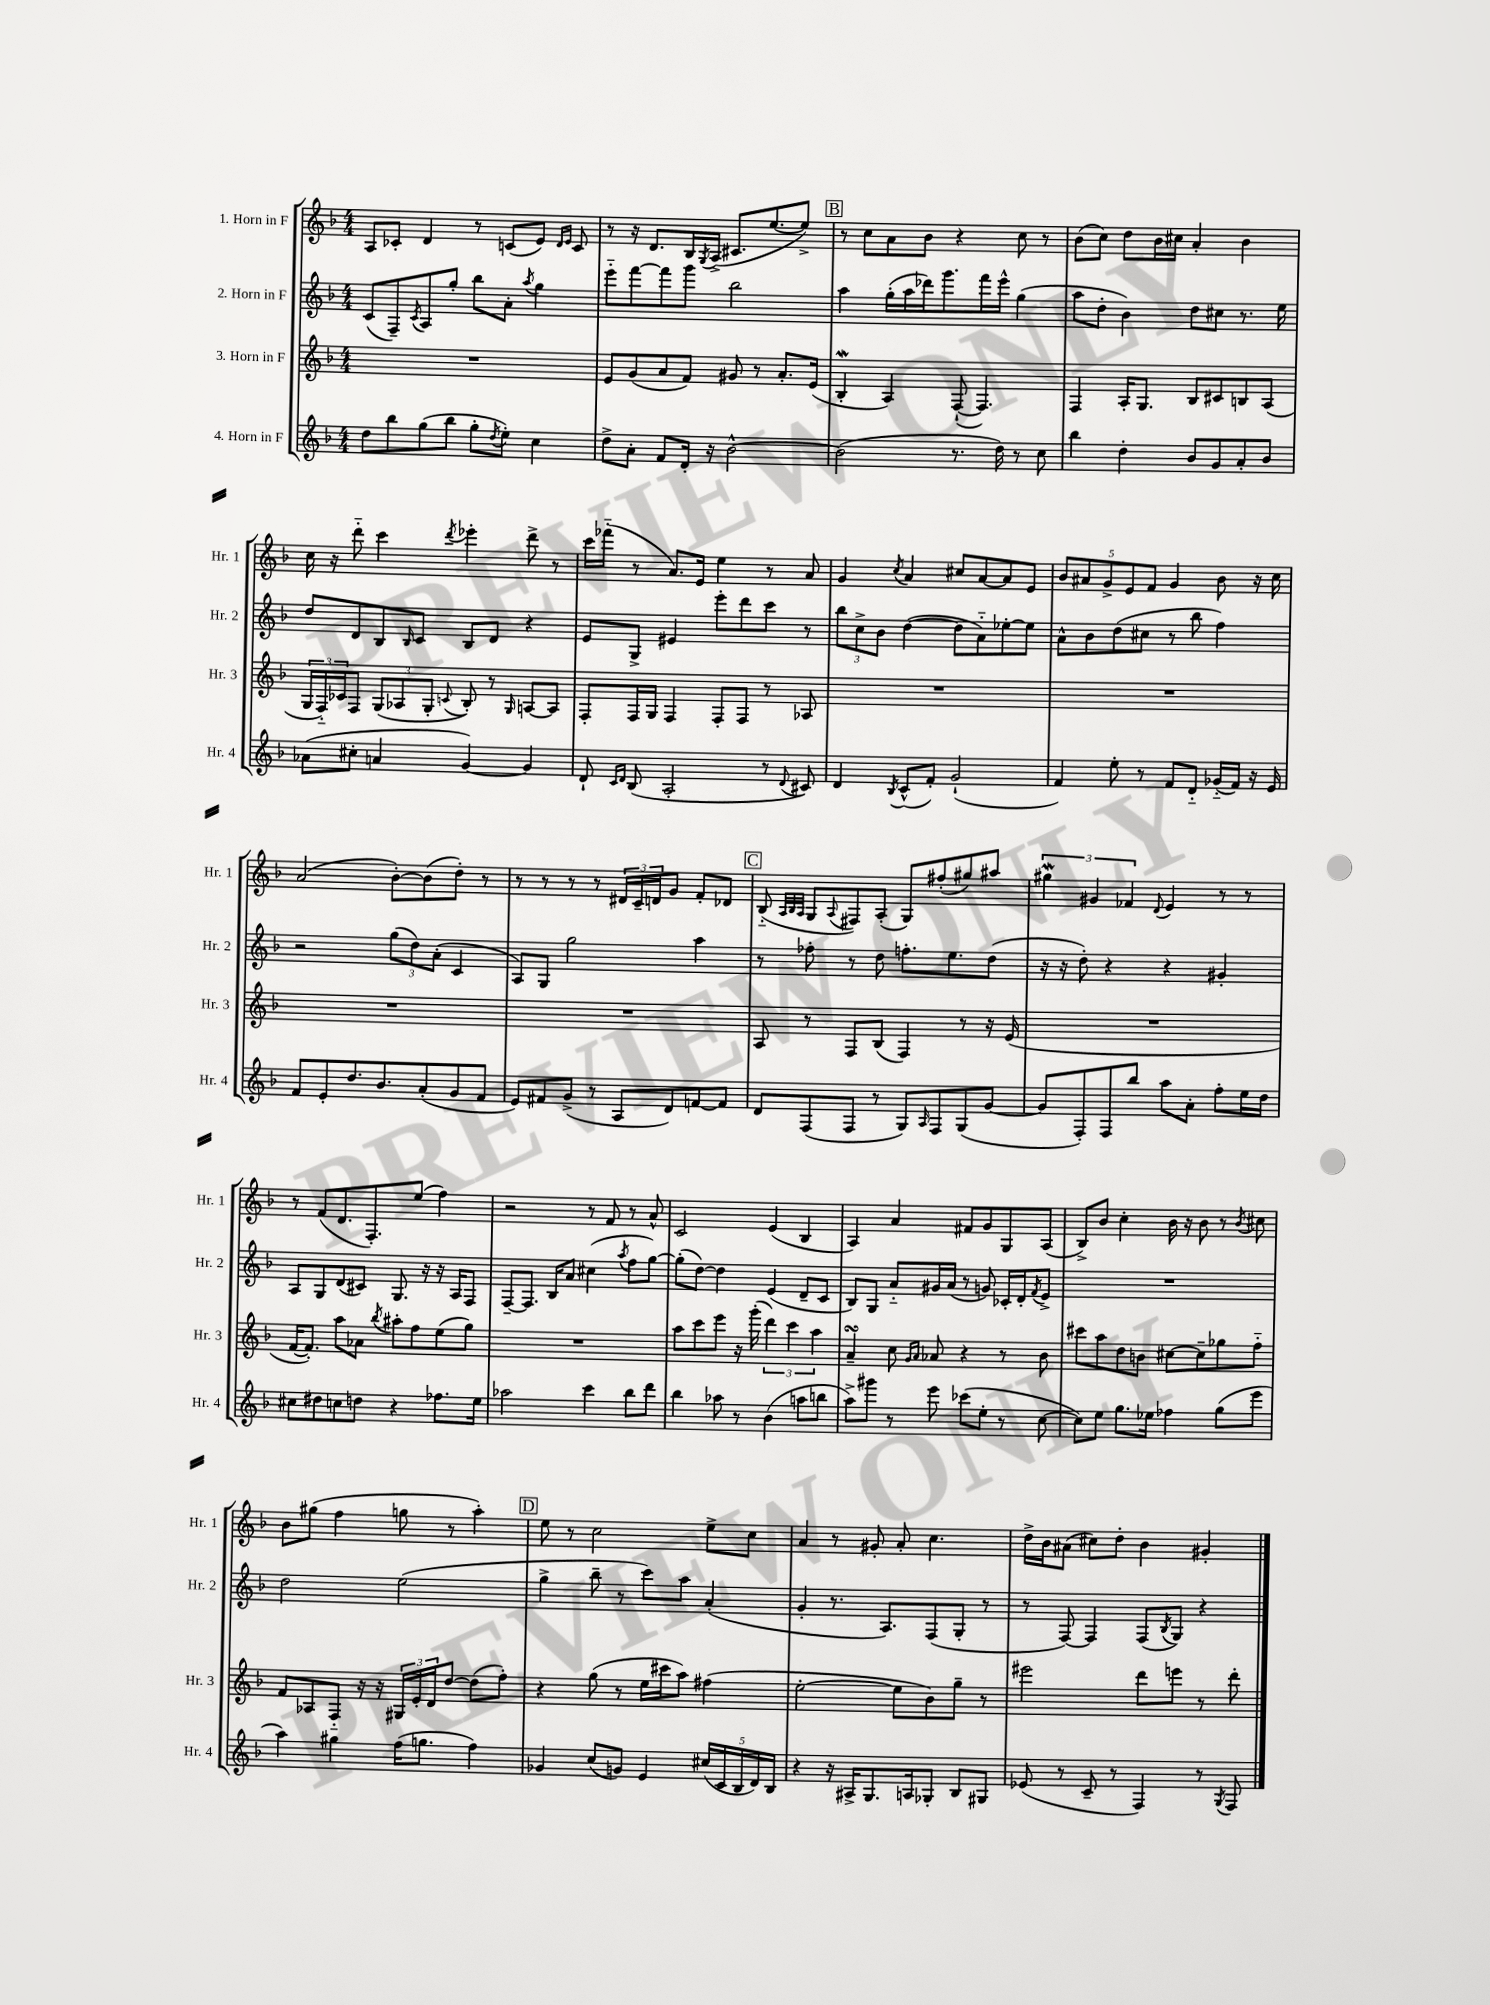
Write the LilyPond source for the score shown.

<<
\new StaffGroup <<
\new Staff = "s0" \with { instrumentName = "1. Horn in F" shortInstrumentName = "Hr. 1" } {
    \clef treble \key f \major \numericTimeSignature \time 4/4
    a8 ces'8-. d'4 r8 c'8( e'8) \grace { d'16 e'16 } c'8 |
    r8 r16 d'8. bes16 \acciaccatura { g8 } a16->( cis'8. e''8.~ e''8->) |
    \mark \markup { \box "B" } r8 c''8 a'8 bes'8 r4 c''8 r8 |
    bes'8( c''8) d''8 bes'16 cis''16 a'4-. bes'4 |
    c''16 r16 d'''8-_ c'''4 \acciaccatura { d'''8 } ees'''4-. d'''8-> r8 |
    c'''16 fes'''16-_( r8 a'8.) e'16 e''4 r8 a'8 |
    g'4 \acciaccatura { c''8 } a'4 cis''8 a'8~ a'8 e'8 |
    \tuplet 5/4 { bes'8 ais'8 g'8-> e'8 f'8 } g'4 bes'8 r16 c''16 |
    a'2( bes'8~-.) bes'8( d''8-.) r8 |
    r8 r8 r8 r8 \tuplet 3/2 { dis'16 c'16-- d'16 } g'8 f'8-. des'8 |
    \mark \markup { \box "C" } bes8-_( \grace { a32 bes32 a32 } g8 \appoggiatura { a8 } fis8) a8-.( g8) fis''8-.( gis''8) ais''8 |
    \tuplet 3/2 { gis''4\mordent gis'4 fes'4 } \appoggiatura { d'8 } e'4 r8 r8 |
    r8 f'8( d'8. f8.-.) e''8( f''4) |
    r2 r8 f'8 r8 a'8-^ |
    c'2 e'4( bes4 |
    a4) a'4 fis'8 g'8 g8 a8( |
    bes8->) bes'8 c''4-. bes'16 r16 bes'8 r8 \acciaccatura { bes'8 } cis''8 |
    bes'8 gis''8( f''4 g''8 r8 a''4-.) |
    \mark \markup { \box "D" } e''8 r8 c''2 e''8-> c''8 |
    a'4 r8 gis'8-. a'8-. c''4. |
    d''16-> bes'16 ais'8( cis''8) d''8-. bes'4 gis'4-. \bar "|." |
}
\new Staff = "s1" \with { instrumentName = "2. Horn in F" shortInstrumentName = "Hr. 2" } {
    \clef treble \key f \major \numericTimeSignature \time 4/4
    c'8( f8--) \acciaccatura { c'8 } a8 g''8-. bes''8 a'8-. \acciaccatura { a''8 } g''4 |
    e'''8-_ f'''8~ f'''8 g'''8 bes''2 |
    \mark \markup { \box "B" } a''4 g''16-.( a''16 des'''16) g'''8. f'''16 e'''16-^ g''4( |
    a''8 d''8-. bes'4) d''8 cis''8 r8. e''16 |
    d''8 d'8 bes8 \grace { bes16 } c'8 bes8 d'8 r4 |
    e'8 g8-> eis'4 e'''8-. d'''8 c'''8 r8 |
    \tuplet 3/2 { bes''8 c''8-> bes'8 } d''4~( d''8 a'8-_) ees''8~-. ees''8 |
    a'8-^ bes'8 d''8( cis''8 r8 bes''8 f''4) |
    r2 \tuplet 3/2 { g''8( d''8) a'8-.( } c'4 |
    a8) g8 g''2 a''4 |
    \mark \markup { \box "C" } r8 fes''8-. r8 d''8 f''8.-. e''8. d''8( |
    r16 r16 d''8-.) r4 r4 gis'4-. |
    a8 g8 d'8( cis'8) g8. r16 r16 a16 f8 |
    f8~-- f8. bes16 a'8 cis''4( \acciaccatura { a''8 } f''8 g''8~) |
    g''8-.( d''8~) d''4 e'4( d'8-- c'8 |
    bes8) g8 a'8-_ gis'16 a'16( r8 g'8) ces'16-. d'16-. \acciaccatura { f'8 } e'8-> |
    R1 |
    d''2 e''2( |
    \mark \markup { \box "D" } g''4-> bes''8-- r8 c'''8) a''8 a'4-.( |
    g'4-. r8. a8.) f8( g8-. r8 |
    r8 f8~) f4 f8( \acciaccatura { bes8 } g8) r4 \bar "|." |
}
\new Staff = "s2" \with { instrumentName = "3. Horn in F" shortInstrumentName = "Hr. 3" } {
    \clef treble \key f \major \numericTimeSignature \time 4/4
    R1 |
    e'8 g'8( a'8 f'8) gis'8 r8 a'8.-. e'16( |
    \mark \markup { \box "B" } bes4-.\mordent a4) f8~-!( f4.) |
    f4 a16-. g8. bes8 cis'8 b8 a8( |
    \tuplet 3/2 { g16 f16-_) ces'16 } f8 \tuplet 3/2 { g8( aes8 g8-. } \appoggiatura { c'8 } bes8-.) r8 \grace { g16 } a8~ a8 |
    f8-. f16 g16 f4 f8-. f8 r8 aes8 |
    R1 |
    R1 |
    R1 |
    R1 |
    \mark \markup { \box "C" } a8 r8 f8 bes8( f4) r8 r16 e'16( |
    R1 |
    f'16~ f'8.-.) a''8 aes'8 \acciaccatura { bes''8 } ais''8-. f''8 e''8( g''8) |
    R1 |
    a''8 c'''8 e'''8 r16 g'''16-.( \tuplet 3/2 { d'''4) c'''4 a''4 } |
    a'4--\turn c''8 \grace { g'16 a'16 } aes'8 r4 r8 bes'8 |
    cis'''8 a''8 d''8 b'8 cis''8~ cis''8-- ges''8 f''8-_ |
    f'8 aes8 f8-_ r16 r16 \tuplet 3/2 { gis16 e'16-. d'16 } d''8~ d''8( f''8-.) |
    \mark \markup { \box "D" } r4 g''8( r8 e''16 cis'''16 a''8) fis''4( |
    e''2~-. e''8 bes'8) g''8-- r8 |
    eis'''2 d'''8 e'''8 r8 d'''8-. \bar "|." |
}
\new Staff = "s3" \with { instrumentName = "4. Horn in F" shortInstrumentName = "Hr. 4" } {
    \clef treble \key f \major \numericTimeSignature \time 4/4
    d''8 bes''8 g''8( bes''8 g''8-. \acciaccatura { d''8 } e''8-.) c''4 |
    d''8-> a'8-. f'8 d'16-. r16 bes'2~-^ |
    \mark \markup { \box "B" } bes'2( r8. d''16) r8 c''8 |
    bes''4 d''4-. bes'8 g'8 a'8-. bes'8 |
    aes'8( cis''8-. a'4 g'4~) g'4 |
    d'8-! \grace { c'16 d'16 } bes8( a2-. r8 \appoggiatura { d'8 } cis'8) |
    d'4 \acciaccatura { bes8 } c'8-^( f'8-.) g'2-!( |
    f'4) e''8-. r8 f'8 d'8-_ ges'16-_( f'16) r16 e'16 |
    f'8 e'8-. d''8. bes'8. a'8-.( g'8 f'8 |
    e'8) fis'8 g'8->( r8 a8 d'8) f'8~ f'8 |
    \mark \markup { \box "C" } d'8 f8( f8 r8 g8) \grace { a16 } f8 g8( g'8~ |
    g'8 f8-.) f8 bes''8 a''8 a'8-. f''8-. e''16 d''16 |
    cis''8 dis''8 c''8 d''8 r4 fes''8. e''16 |
    aes''2 c'''4 bes''8 d'''8 |
    bes''4 aes''8 r8 bes'4( a''8 b''8 |
    a''8->) gis'''8 r8 e'''8 ces'''8( e''8-. r8 c''8~ |
    c''8) e''8 g''8. ees''16 fes''4 g''8( e'''8 |
    a''4) gis''4 f''16( g''8. f''4) |
    \mark \markup { \box "D" } ges'4 c''8( g'8) e'4 \tuplet 5/4 { cis''16( c'16 bes16 d'16) bes16 } |
    r4 r16 ais16-> g8. a16 ges8-. bes8 gis8 |
    ees'8( r8 c'8-- r8 f4) r8 \acciaccatura { g8 } f8 \bar "|." |
}
>>
>>
\layout { \context { \Score \remove "Bar_number_engraver" } }
